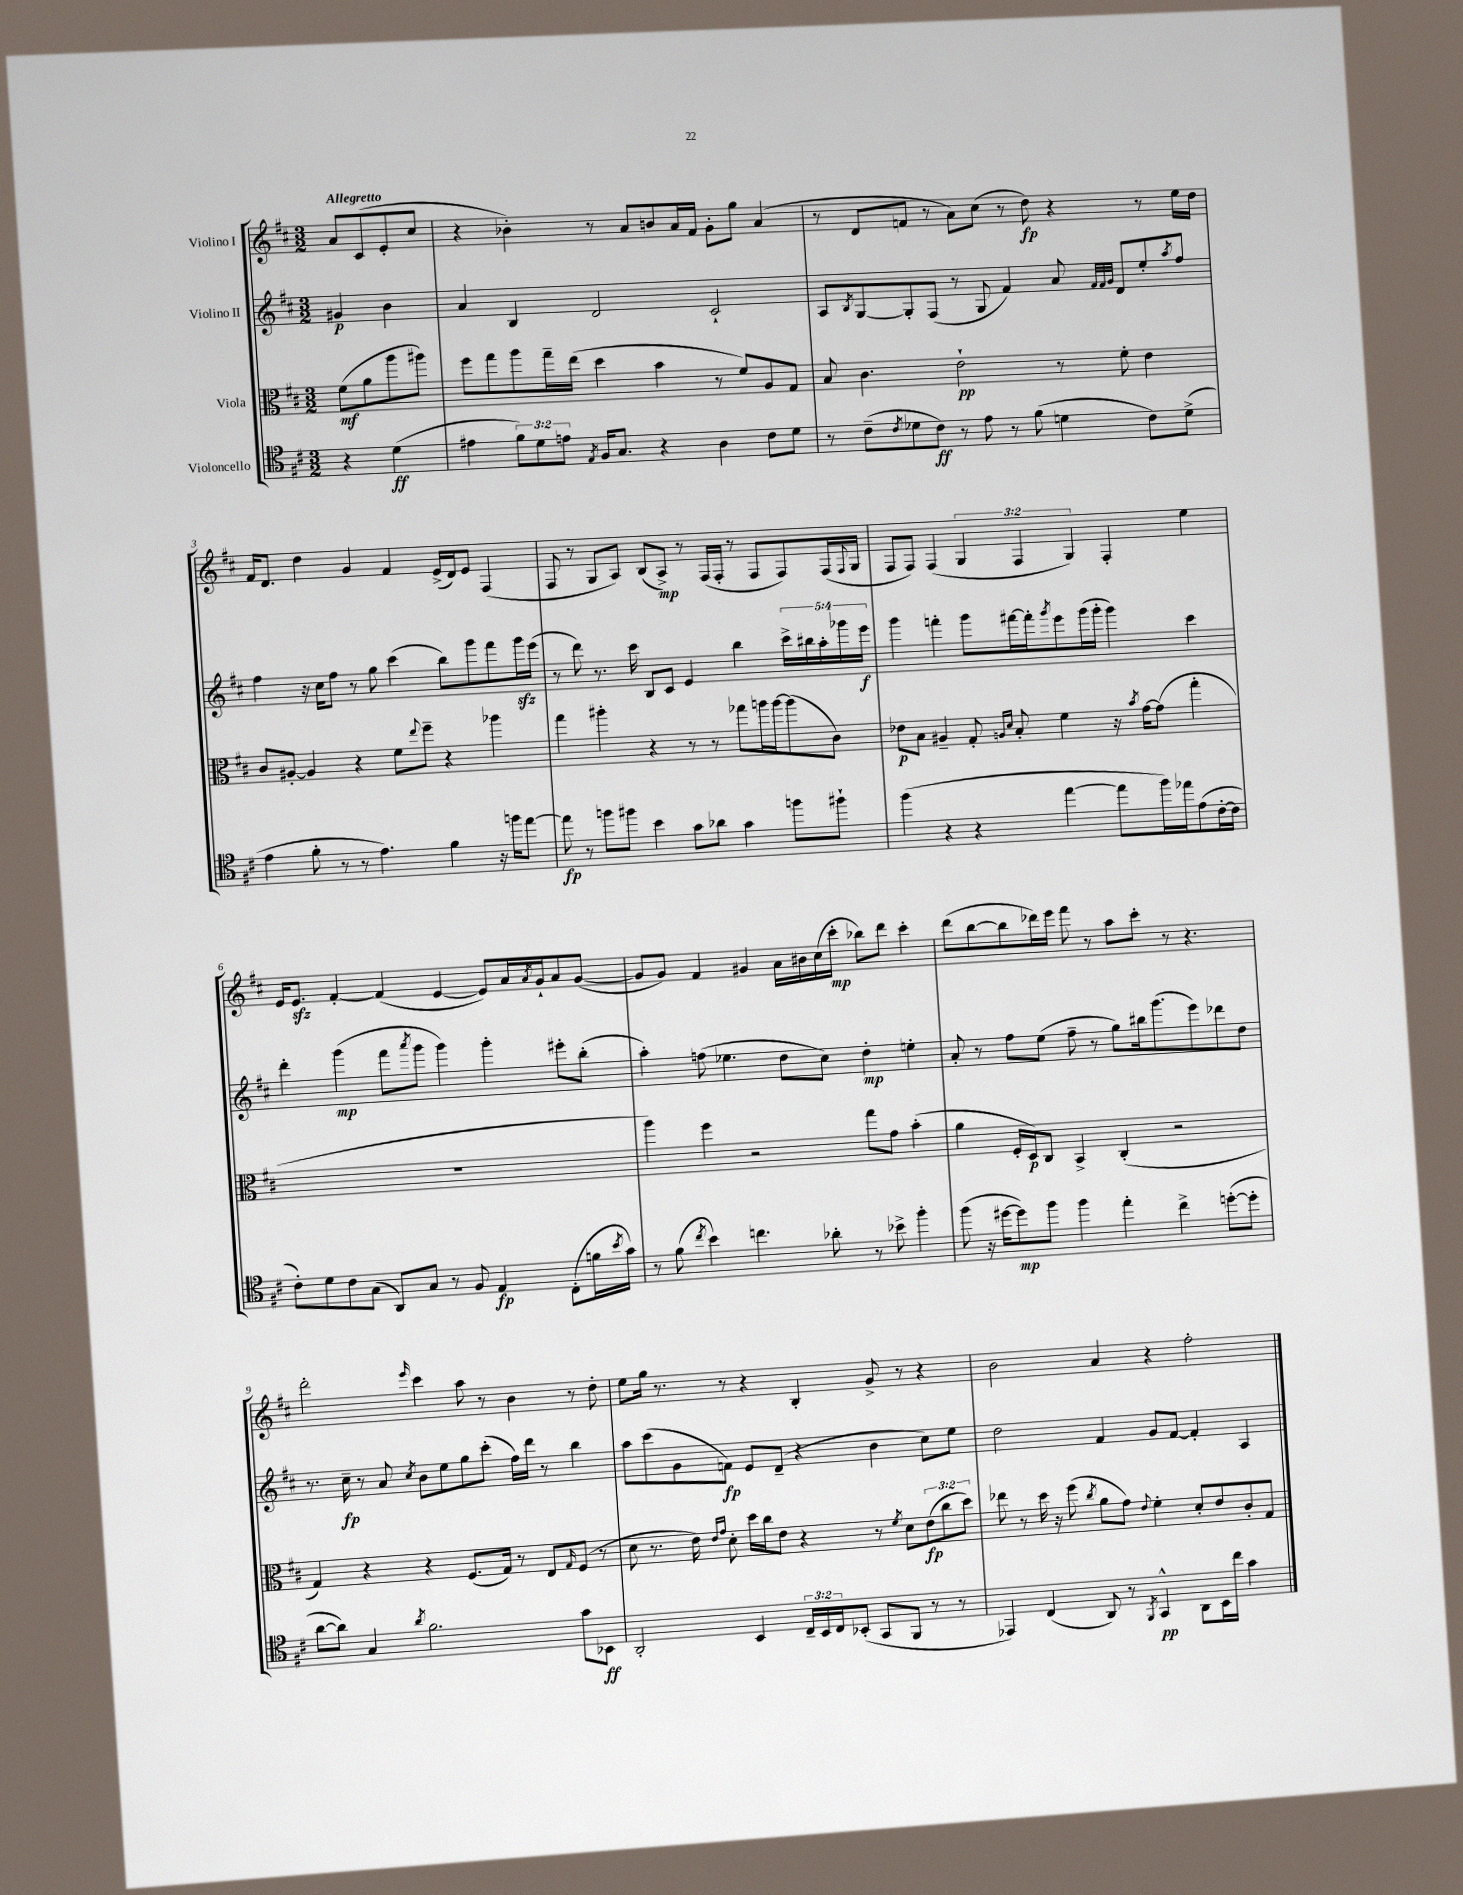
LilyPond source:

<<
\new StaffGroup <<
\new Staff = "s0" \with { instrumentName = "Violino I" } {
    \clef treble \key d \major \numericTimeSignature \time 3/2 \override Staff.TupletNumber.text = #tuplet-number::calc-fraction-text \partial 2 \tempo "Allegretto"
    a'8 cis'8( e'8-. cis''8 |
    r4 bes'4-.) r8 a'8 b'8 a'16 fis'16 g'8-. g''8 a'4( |
    r8 d'8 f'8 r8 a'8) cis''8( r8 d''8\fp) r4 r8 e''16 d''16 |
    fis'16 d'8. d''4 g'4 fis'4 e'16->( d'16) e'8 fis4( |
    fis8 r8 g8 a8) b8( a8->\mp) r8 fis16( fis16-. r8 fis8 fis8) fis16( \appoggiatura { fis8 } g16 |
    fis8 fis8) fis4( \tuplet 3/2 { g4 fis4 g4) } fis4-. e''4 |
    e'16 e'8.\sfz fis'4~-. fis'4( e'4~ e'8) a'16 \acciaccatura { a'8 } g'16-! a'8 g'8~( |
    g'8 g'8) fis'4 gis'4 a'16 bis'16 cis''16( cis'''16-.\mp bes''8) d'''8 cis'''4-. |
    d'''8( b''8~ b''8 des'''16) e'''16 fis'''8 r8 a''8 cis'''8-. r8 r4. |
    d'''2-. \grace { e'''16 } cis'''4 a''8 r8 b'4 r8 d''8-. |
    e''8 g''16 r8. r8 r4 b4-. g'8-> r8 r4 |
    b'2 a'4 r4 fis''2-. \bar "|." |
}
\new Staff = "s1" \with { instrumentName = "Violino II" } {
    \clef treble \key d \major \numericTimeSignature \time 3/2 \override Staff.TupletNumber.text = #tuplet-number::calc-fraction-text \partial 2
    gis'4\p b'4 |
    a'4 b4 d'2 cis'2-! |
    a8 \acciaccatura { b8 } g8~ g8-. fis8( r8 g8 fis'4) a'8 \grace { fis'32 fis'32 g'32 } d'8 e''8-. \acciaccatura { a''8 } fis''8 |
    fis''4 r16 cis''16 fis''8 r8 g''8 cis'''4( b''8) g'''8 fis'''8 g'''16\sfz e'''16( |
    r8 d'''8) r8. cis'''16 b8 cis'8 e'4 b''4 \tuplet 5/4 { cis'''16-> bis''16 a''16-. ges'''16 e'''16\f } |
    g'''4 f'''4-. g'''8 fis'''16~ fis'''16-. \acciaccatura { g'''8 } e'''8 g'''16( g'''16-. g'''4) cis'''4 |
    d'''4-. g'''4\mp( fis'''8 \acciaccatura { a'''8 } g'''8 g'''4) g'''4-. eis'''8-. b''8-.( |
    a''4-.) f''8( ees''4. d''8 cis''8) d''4-.\mp e''4-. |
    a'8-. r8 fis''8 e''8( fis''8-- r8 g''8) bis''16 g'''8.( e'''8) des'''8 d''8 |
    r8. cis''16--\fp r8 a'8 \acciaccatura { cis''8 } b'8 e''8 g''8 cis'''8-.( fis''16) d'''16 r8 b''4 |
    a''8 cis'''8( g'8 f'8\fp) e'8 d'8--( r4 b'4 cis''8) e''8 |
    d''2 fis'4 g'8 fis'8~ fis'4-. a4 \bar "|." |
}
\new Staff = "s2" \with { instrumentName = "Viola" } {
    \clef alto \key d \major \numericTimeSignature \time 3/2 \override Staff.TupletNumber.text = #tuplet-number::calc-fraction-text \partial 2
    fis'8\mf( a'8 a''8 ais''8) |
    fis''8 g''8 a''8 g''16-- e''16( d''4 b'4 r8 fis'8) a8 g8 |
    b8 cis'4. e'2-!\pp r8 fis'8-. e'4 |
    cis'8 ais8~-. ais4 r4 fis'8 \appoggiatura { e''8 } fis''8-- r4 aes''4 |
    g''4 ais''4-. r4 r8 r8 ges''8 a''16 a''16~ a''8( cis'8) |
    ees'8\p b8 ais4-- g8-. \grace { a16 d'16 } b8-. fis'4 r16 \acciaccatura { b'8 } g'16~ g'8( g''4-. |
    R1. |
    a''4) fis''4 r2 g''8 g'8 b'4-.( |
    a'4 fis16-. d16\p) cis8 b,4-> cis4-.( r2 |
    g4) r4 r4 fis8.( g16) r8 e8 \grace { g16 } fis8( r8 |
    d'8 r8. e'16) \grace { e'16 g'16 } d'8-. d''16 cis''16 e'8 r4 r8 \acciaccatura { fis'8 } d'8 \tuplet 3/2 { e'8\fp( cis''8 d''8) } |
    ees''8 r8 d''16 r16 fis''8( \acciaccatura { cis''8 } a'8 g'8) \appoggiatura { e'8 } fis'4-. d'8-. e'8 cis'8-. g8 \bar "|." |
}
\new Staff = "s3" \with { instrumentName = "Violoncello" } {
    \clef tenor \key d \major \numericTimeSignature \time 3/2 \override Staff.TupletNumber.text = #tuplet-number::calc-fraction-text \partial 2
    r4 d'4\ff( |
    eis'4 \tuplet 3/2 { fis'8) d'8 e'8 } \acciaccatura { e8 } fis16 g8. r4 a4 cis'8 d'8 |
    r8 cis'8--( \acciaccatura { cis'8 } des'8 cis'8\ff) r8 e'8 r8 fis'8( d'4 cis'8) d'8->( |
    e'4 fis'8-. r8 r8 e'4.) fis'4 r16 f''16 e''8~ |
    e''8\fp r8 f''8 fis''8 b'4 g'8 aes'8 g'4 f''8 fis''8-! |
    fis''4( r4 r4 e''4~ e''8 fis''16) ees''16 e'8( cis'16~-. cis'16 |
    cis'8-.) d'8 cis'8 g8( a,8) g8 r8 fis8 e4\fp cis8-.( f'16 \acciaccatura { b'8 } g'16) |
    r8 fis'8( \acciaccatura { cis''8 } b'4) c''4. aes'8-. r8 bes'8-> fis''4-. |
    fis''8( r16 dis''16~ dis''8\mp) fis''8 fis''4 e''4-. cis''4-> d''8~-.( d''8-. |
    a'8~ a'8) g4 \acciaccatura { a'8 } fis'2. g'8 bes,8\ff |
    a,2-. b,4 \tuplet 3/2 { cis16-- b,16 cis16 } bes,8-.( g,8 fis,8 r8 r8 |
    ees,4) cis4( a,8) r8 \acciaccatura { fis,8 } g,4-^\pp a,8 b,16 cis''16 g'4 \bar "|." |
}
>>
>>
